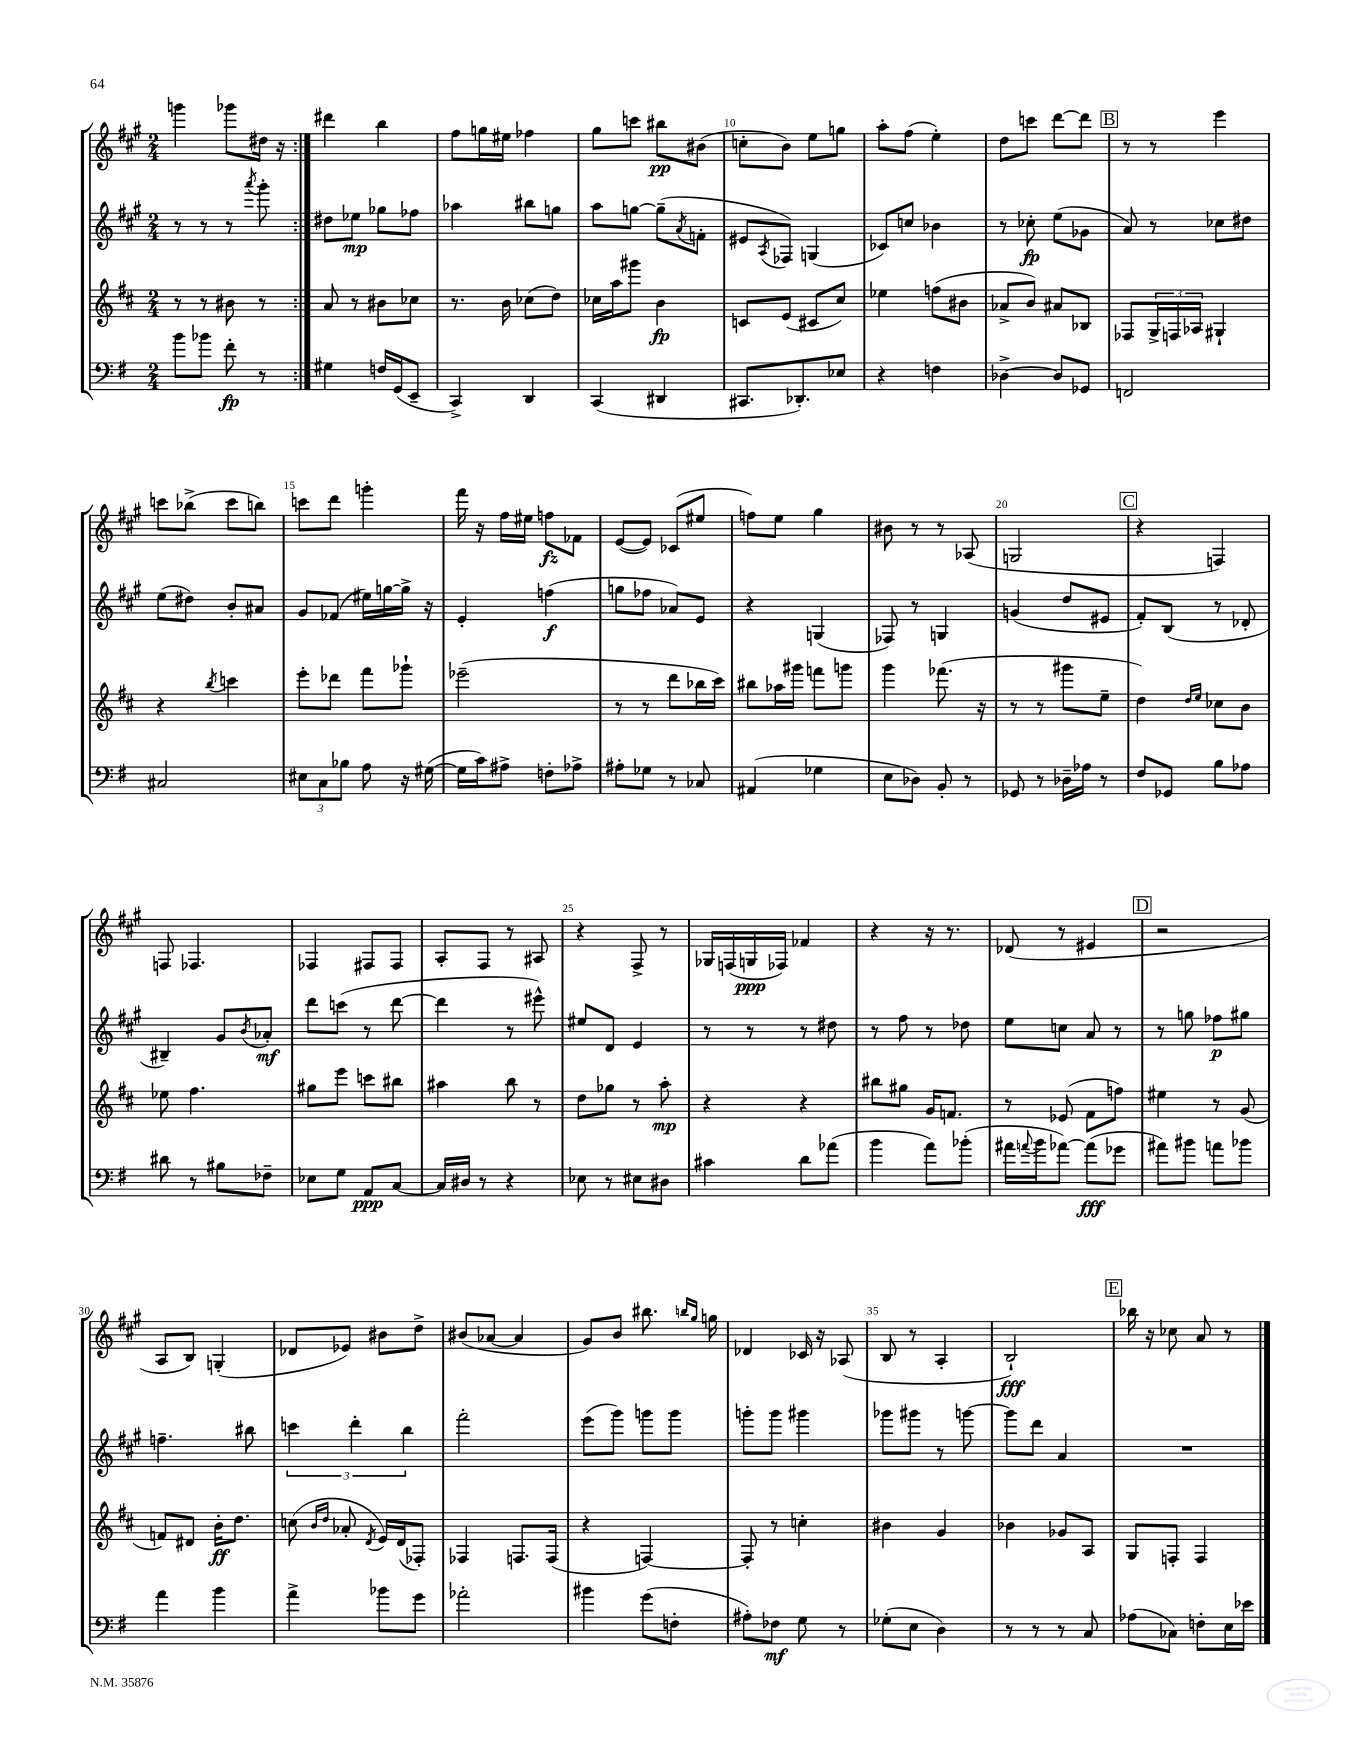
<<
\new StaffGroup <<
\new Staff = "s0" {
    \clef treble \key a \major \numericTimeSignature \time 2/4
    \repeat volta 2 { g'''4 ges'''8 dis''16 r16 | }
    dis'''4 b''4 |
    fis''8 g''16 eis''16 fes''4 |
    gis''8 c'''8 bis''8\pp bis'8( |
    c''8-. b'8) e''8 g''8 |
    a''8-. fis''8( e''4-.) |
    d''8 c'''8 d'''8~ d'''8 |
    \mark \markup { \box "B" } r8 r8 e'''4 |
    c'''8 bes''8->( c'''8 b''8) |
    c'''8 d'''8 g'''4-. |
    fis'''16 r16 fis''16 eis''16 f''8\fz fes'8 |
    e'8~( e'8) ces'8( eis''8 |
    f''8) e''8 gis''4 |
    bis'8 r8 r8 aes8( |
    g2 |
    \mark \markup { \box "C" } r4 f4) |
    f8 fes4. |
    fes4 fis8 fis8 |
    a8-. fis8 r8 ais8 |
    r4 fis8-> r8 |
    ges16 f16( g16\ppp fes16) fes'4 |
    r4 r16 r8. |
    des'8( r8 eis'4 |
    \mark \markup { \box "D" } r2 |
    a8 b8) g4-.( |
    des'8 ees'8) bis'8 d''8-> |
    bis'8( aes'8~ aes'4 |
    gis'8) b'8 bis''8. \grace { b''16 gis''16 } g''16 |
    des'4 ces'16 r16 aes8( |
    b8 r8 a4-. |
    b2-!\fff) |
    \mark \markup { \box "E" } bes''16 r16 ces''8 a'8 r8 \bar "|." |
}
\new Staff = "s1" {
    \clef treble \key a \major \numericTimeSignature \time 2/4
    \repeat volta 2 { r8 r8 r8 \acciaccatura { a'''8 } gis'''8-. | }
    dis''8 ees''8\mp ges''8 fes''8 |
    aes''4 bis''8 g''8 |
    a''8 g''8~ g''8--( \acciaccatura { a'8 } f'8-. |
    eis'8 \acciaccatura { a8 } fes8) g4( |
    ces'8) c''8 bes'4 |
    r8 ces''8-.\fp e''8( ges'8 |
    \mark \markup { \box "B" } a'8) r8 ces''8 dis''8 |
    e''8( dis''8) b'8-. ais'8 |
    gis'8 fes'8( eis''16) g''16~ g''16-> r16 |
    e'4-. f''4\f( |
    g''8 fes''8 aes'8) e'8 |
    r4 g4( |
    fes8) r8 g4 |
    g'4( d''8 eis'8 |
    \mark \markup { \box "C" } fis'8-.) b8( r8 des'8-. |
    bis4--) gis'8 \acciaccatura { b'8 } aes'8-.\mf |
    d'''8 c'''8( r8 d'''8~ |
    d'''4 r8 eis'''8-^) |
    eis''8 d'8 e'4 |
    r8 r8 r8 dis''8 |
    r8 fis''8 r8 des''8 |
    e''8 c''8 a'8 r8 |
    \mark \markup { \box "D" } r8 g''8 fes''8\p gis''8 |
    f''4.-- bis''8 |
    \tuplet 3/2 { c'''4 d'''4-. b''4 } |
    fis'''2-. |
    e'''8( gis'''8) g'''8 g'''8 |
    g'''8-. g'''8 gis'''4 |
    ges'''8 gis'''8 r8 g'''8~ |
    g'''8 d'''8 a'4 |
    \mark \markup { \box "E" } R2 \bar "|." |
}
\new Staff = "s2" {
    \clef treble \key d \major \numericTimeSignature \time 2/4
    \repeat volta 2 { r8 r8 bis'8 r8 | }
    a'8 r8 bis'8 ces''8 |
    r8. b'16 ces''8( d''8) |
    ces''16 a''16 gis'''8 b'4\fp |
    c'8 e'8( cis'8 cis''8) |
    ees''4 f''8( bis'8 |
    aes'8-> b'8) ais'8 bes8 |
    \mark \markup { \box "B" } fes8 \tuplet 3/2 { g16-> f16 aes16 } gis4-! |
    r4 \acciaccatura { b''8 } c'''4 |
    e'''8-. des'''8 fis'''8 ges'''8-! |
    ees'''2--( |
    r8 r8 d'''8 bes''16 cis'''16) |
    bis''8 aes''16 gis'''16 f'''8 g'''8 |
    g'''4 fes'''8.( r16 |
    r8 r8 gis'''8 e''8-- |
    \mark \markup { \box "C" } d''4) \grace { d''16 e''16 } ces''8 b'8 |
    ees''8 fis''4. |
    gis''8 e'''8 c'''8 bis''8 |
    ais''4 b''8 r8 |
    d''8 ges''8 r8 a''8-.\mp |
    r4 r4 |
    bis''8 gis''8 g'16 f'8. |
    r8 ees'8( fis'8 f''8) |
    \mark \markup { \box "D" } eis''4 r8 g'8( |
    f'8) dis'8 b'16-.\ff d''8. |
    c''8( \grace { b'16 d''16 } aes'8-. \acciaccatura { d'8 } e'16) d'16( fes8-.) |
    fes4 f8. f16( |
    r4 f4~) |
    f8-. r8 c''4-. |
    bis'4 g'4 |
    bes'4 ges'8 a8 |
    \mark \markup { \box "E" } g8 f8-. f4 \bar "|." |
}
\new Staff = "s3" {
    \clef bass \key g \major \numericTimeSignature \time 2/4
    \repeat volta 2 { b'8 bes'8 fis'8-.\fp r8 | }
    gis4 f16 g,16( e,8-- |
    c,4->) d,4 |
    c,4( dis,4 |
    cis,8. des,8.-.) ees8 |
    r4 f4 |
    des4~-> des8 ges,8 |
    \mark \markup { \box "B" } f,2 |
    cis2 |
    \tuplet 3/2 { eis8 c8 bes8 } a8 r16 gis16~( |
    gis16 c'16) ais8-> f8-. aes8-> |
    ais8-. ges8 r8 ces8 |
    ais,4( ges4 |
    e8 des8) b,8-. r8 |
    ges,8 r8 des16-- aes16 r8 |
    \mark \markup { \box "C" } fis8 ges,8 b8 aes8 |
    dis'8 r8 bis8 fes8-- |
    ees8 g8 a,8\ppp c8~ |
    c16 dis16 r8 r4 |
    ees8 r8 eis8 dis8 |
    cis'4 d'8 aes'8( |
    b'4 a'8) bes'8-.( |
    ais'16 \appoggiatura { a'8 } b'16 aes'8~) aes'8\fff( ges'8 |
    \mark \markup { \box "D" } ais'8) bis'8 a'8 bes'8 |
    a'4 b'4 |
    a'4-> bes'8 g'8 |
    aes'2-. |
    bis'4 g'8( f8-. |
    ais8-.) fes8\mf g8 r8 |
    ges8-.( e8 d4) |
    r8 r8 r8 c8 |
    \mark \markup { \box "E" } aes8( ces8) f8-. e16 ees'16 \bar "|." |
}
>>
>>
\layout { \context { \Score currentBarNumber = #6 \override BarNumber.break-visibility = ##(#f #t #t) barNumberVisibility = #(every-nth-bar-number-visible 5) } }
